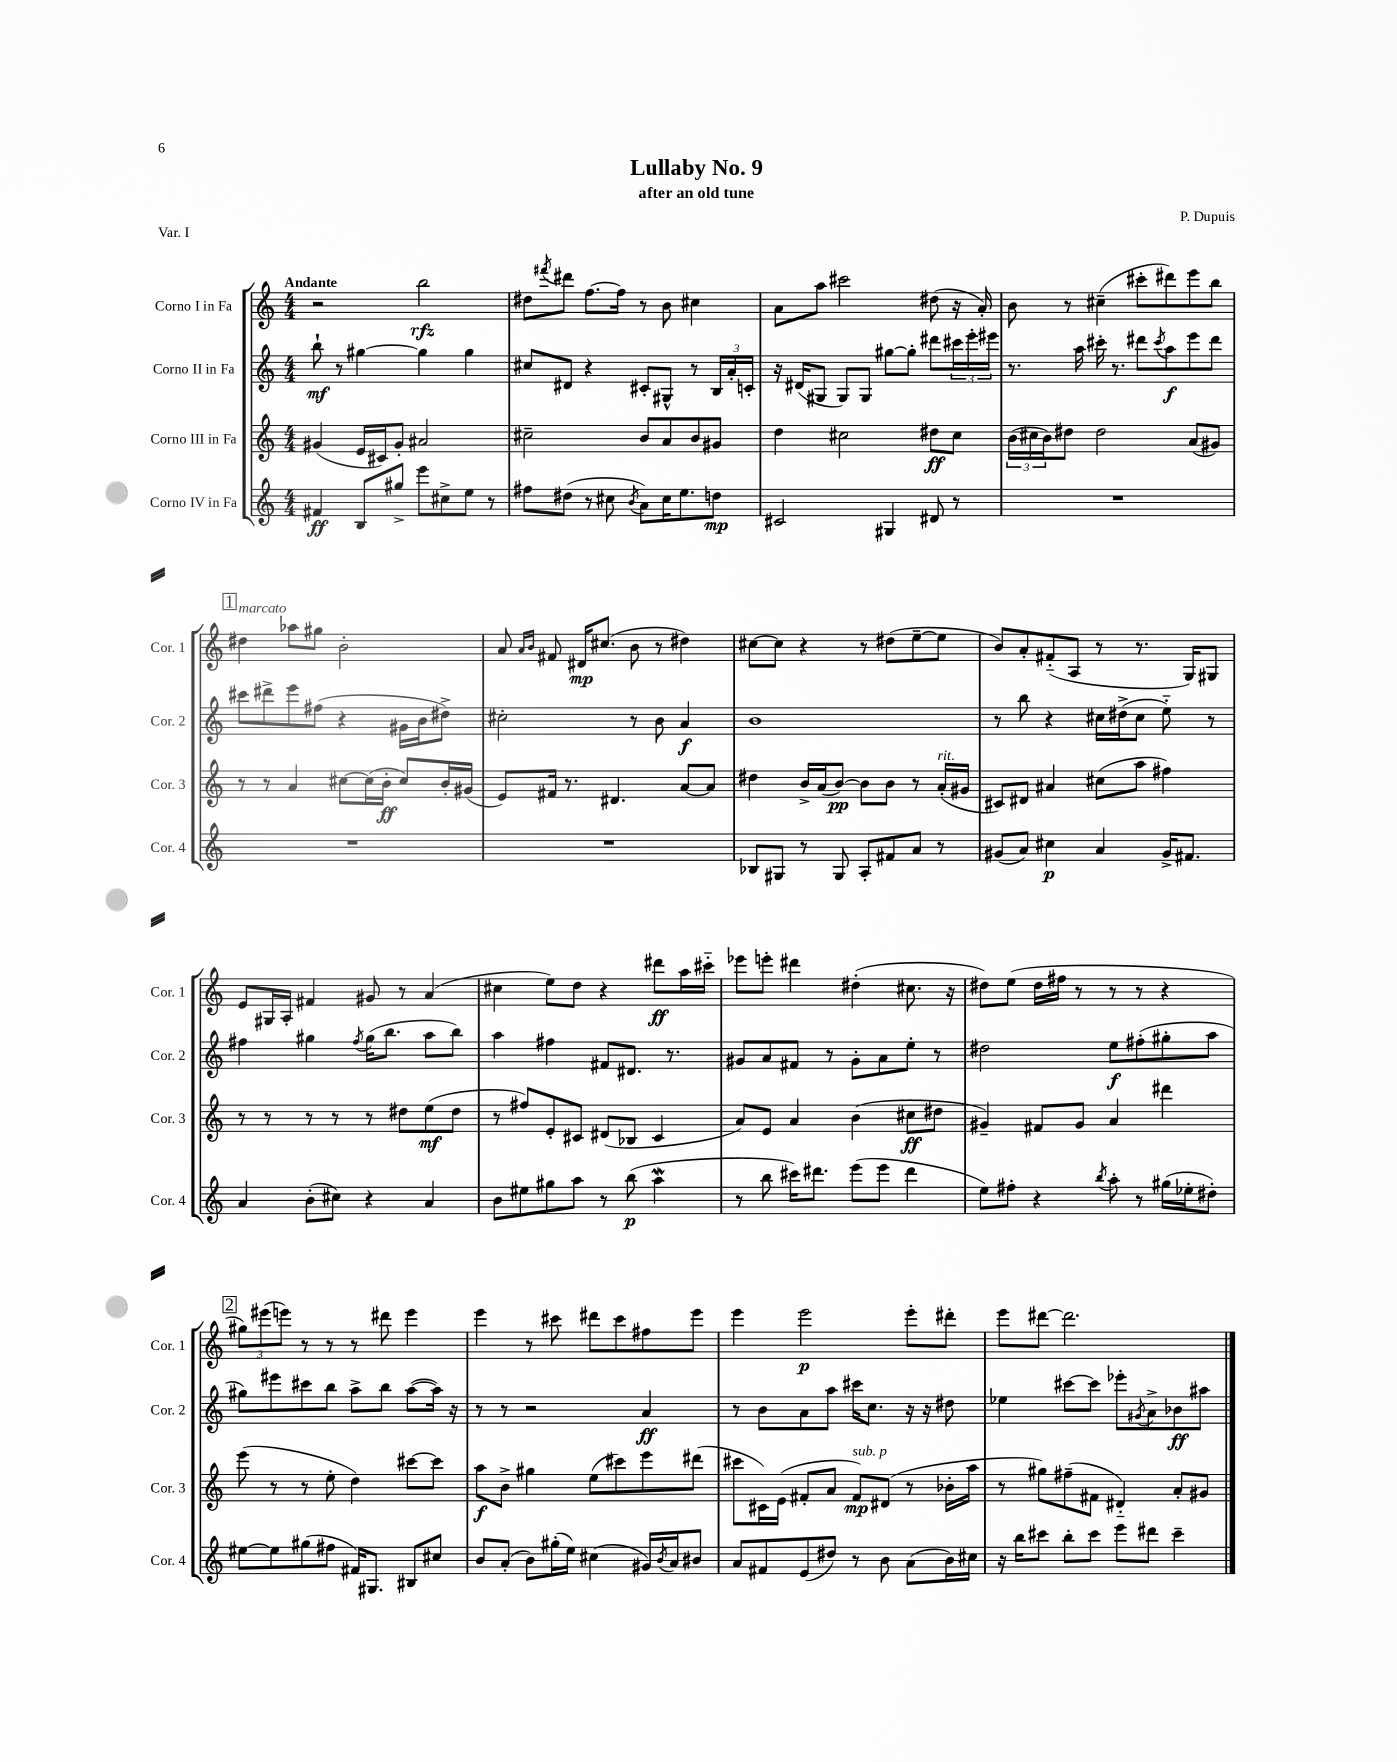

**kern	**dynam	**kern	**dynam	**kern	**dynam	**kern	**dynam
*part4	*part4	*part3	*part3	*part2	*part2	*part1	*part1
*staff4	*staff4	*staff3	*staff3	*staff2	*staff2	*staff1	*staff1
*I"Corno IV in Fa	*	*I"Corno III in Fa	*	*I"Corno II in Fa	*	*I"Corno I in Fa	*
*I'Cor. 4	*	*I'Cor. 3	*	*I'Cor. 2	*	*I'Cor. 1	*
*clefG2	*	*clefG2	*	*clefG2	*	*clefG2	*
*k[]	*	*k[]	*	*k[]	*	*k[]	*
*M4/4	*	*M4/4	*	*M4/4	*	*M4/4	*
=1	=1	=1	=1	=1	=1	=1	=1
!	!	!	!	!	!	!LO:TX:a:B:t=Andante	!
4f#X/	ff	(4g#X/	.	8bb`\	mf	2r	.
.	.	.	.	8r	.	.	.
8B/L	.	16e/LL	.	[4gg#X\	.	.	.
.	.	16c#X/J)	.	.	.	.	.
8gg#X^/J	.	8g#'/J	.	.	.	.	.
8eee\L	.	2a#X/	.	4gg#\]	.	2bb\	rfz
8cc#X^\	.	.	.	.	.	.	.
8ee\J	.	.	.	4gg#\	.	.	.
8r	.	.	.	.	.	.	.
=2	=2	=2	=2	=2	=2	=2	=2
8ff#X\L	.	2cc#X~\	.	8cc#X/L	.	8dd#X\L	.
.	.	.	.	.	.	8qfff#X/	.
(8dd#X\J	.	.	.	8d#X/J	.	8ddd#X\J	.
8r	.	.	.	4r	.	[8.ff\L	.
8cc#X\	.	.	.	.	.	.	.
.	.	.	.	.	.	16ff\Jk]	.
8qb/	.	.	.	.	.	.	.
8a\L)	.	8b/L	.	8c#X'/L	.	8r	.
16cc#\K	.	8a/	.	8G#X^^/J	.	8b\	.
8.ee\	.	.	.	.	.	.	.
.	.	8b/	.	8r	.	4cc#X\	.
8ddn\J	mp	8g#X/J	.	24B/LL	.	.	.
.	.	.	.	24a'/	.	.	.
.	.	.	.	24cn'/JJ	.	.	.
=3	=3	=3	=3	=3	=3	=3	=3
2c#X/	.	4dd\	.	16r	.	8a\L	.
.	.	.	.	(16d#X/KL	.	.	.
.	.	.	.	8G#X/J	.	8aa\J	.
.	.	2cc#X\	.	8G#/L)	.	2ccc#X\	.
.	.	.	.	8G#/J	.	.	.
4G#X/	.	.	.	[8gg#X\L	.	.	.
.	.	.	.	8gg#'\J]	.	.	.
8d#X/	.	8dd#X\L	ff	8ddd#X\L	.	(8dd#X\	.
8r	.	8cc#\J	.	24ccc#X\L	.	16r	.
.	.	.	.	24eee'\	.	.	.
.	.	.	.	.	.	16a'/)	.
.	.	.	.	24eee#X\JJ	.	.	.
=4	=4	=4	=4	=4	=4	=4	=4
1r	.	(24b\LL	.	8.r	.	8b\	.
.	.	24cc#X\	.	.	.	.	.
.	.	24b\J)	.	.	.	.	.
.	.	8dd#X\J	.	.	.	8r	.
.	.	.	.	16aa\	.	.	.
.	.	2dd#\	.	16ccc#X'\	.	(4cc#X~\	.
.	.	.	.	8.r	.	.	.
.	.	.	.	8ddd#X\L	.	8ccc#X'\L	.
.	.	.	.	8qccc#/	.	.	.
.	.	.	.	8aa\	f	8ddd#X\)	.
.	.	(8a/L	.	8eee\	.	8eee\	.
.	.	8g#X/J)	.	8ddd#\J	.	8bb\J	.
!!LO:LB:g=z
!!LO:REH:place=s1:t=1
=5	=5	=5	=5	=5	=5	=5	=5
!	!	!	!	!	!	!LO:TX:a:i:t=marcato	!
1r	.	8r	.	8ccc#X\L	.	4dd#X\	.
.	.	8r	.	8ddd#X^\	.	.	.
.	.	4a/	.	8eee\	.	8aa-X\L	.
.	.	.	.	(8ff#X\J	.	8gg#X\J	.
.	.	[8cc#X\L	.	4r	.	2b'\	.
.	.	(16cc#\L]	.	.	.	.	.
.	.	16b'\JJ	ff	.	.	.	.
.	.	8cc#/L)	.	16g#X\LL	.	.	.
.	.	.	.	16b\J	.	.	.
.	.	16b'/L	.	8dd#X^\J)	.	.	.
.	.	(16g#X/JJ	.	.	.	.	.
=6	=6	=6	=6	=6	=6	=6	=6
1r	.	8e/L)	.	2cc#X'\	.	8a/	.
.	.	.	.	.	.	16qqa/LL	.
.	.	.	.	.	.	16qqb/JJ	.
.	.	16f#X/Jk	.	.	.	8f#X/	.
.	.	8.r	.	.	.	.	.
.	.	.	.	.	.	16d#X/KL	mp
.	.	.	.	.	.	(8.cc#X/J	.
.	.	4.d#X/	.	.	.	.	.
.	.	.	.	8r	.	8b\	.
.	.	.	.	8b\	.	8r	.
.	.	[8a/L	.	4a/	f	4dd#X\)	.
.	.	8a/J]	.	.	.	.	.
=7	=7	=7	=7	=7	=7	=7	=7
8B-X/L	.	4dd#X\	.	1b	.	[8cc#X\L	.
8G#X/J	.	.	.	.	.	8cc#\J]	.
8r	.	16b^/LL	.	.	.	4r	.
.	.	(16a/J	.	.	.	.	.
8G#/	.	[8b/J)	pp	.	.	.	.
8A'/L	.	8b\L]	.	.	.	8r	.
8f#X/	.	8b\J	.	.	.	(8dd#X\L	.
8a/J	.	8r	.	.	.	[8ee~\	.
!	!	!LO:TX:a:i:t=rit.	!	!	!	!	!
8r	.	(16a'/LL	.	.	.	8ee\J]	.
.	.	16g#X/JJ	.	.	.	.	.
=8	=8	=8	=8	=8	=8	=8	=8
(8g#X/L	.	8c#X/L)	.	8r	.	8b/L)	.
8a/J)	.	8d#X/J	.	8bb\	.	8a'/	.
4cc#X\	p	4a#X/	.	4r	.	(8f#X/	.
.	.	.	.	.	.	8A/J	.
4a/	.	(8cc#X\L	.	16cc#X\LL	.	8r	.
.	.	.	.	(16dd#X^\J	.	.	.
.	.	8aa\J	.	8cc#\J	.	8.r	.
16g#^/KL	.	4ff#X\)	.	8ee\)	.	.	.
8.f#X/J	.	.	.	.	.	16G/KL)	.
.	.	.	.	8r	.	8G#X/J	.
!!LO:LB:g=z
=9	=9	=9	=9	=9	=9	=9	=9
4a/	.	8r	.	4ff#X\	.	8e/L	.
.	.	8r	.	.	.	16G#X/L	.
.	.	.	.	.	.	16A'/JJ	.
(8b'\L	.	8r	.	4gg#X\	.	4f#X/	.
8cc#X\J)	.	8r	.	.	.	.	.
.	.	.	.	8qff#/	.	.	.
4r	.	8r	.	(16gg#\KL	.	8g#X/	.
.	.	.	.	8.bb\J	.	.	.
.	.	8dd#X\L	.	.	.	8r	.
4a/	.	(8ee\	mf	8aa\L	.	(4a/	.
.	.	8dd#\J	.	8bb\J)	.	.	.
=10	=10	=10	=10	=10	=10	=10	=10
8b\L	.	8r	.	4aa\	.	4cc#X\	.
8ee#X\	.	8ff#X/L)	.	.	.	.	.
8gg#X\	.	8e'/	.	4ff#X\	.	8ee\L)	.
8aa\J	.	8c#X/J	.	.	.	8dd\J	.
8r	.	(8d#X/L	.	8f#X/L	.	4r	.
(8bb\	p	8B-X/J	.	8.d#X/J	.	.	.
4aaW\	.	4c#/	.	.	.	8ddd#X\L	ff
.	.	.	.	8.r	.	.	.
.	.	.	.	.	.	16aa\L	.
.	.	.	.	.	.	16ccc#X\JJ	.
=11	=11	=11	=11	=11	=11	=11	=11
8r	.	8a/L)	.	8g#X/L	.	8eee-X\L	.
8bb\	.	8e/J	.	8a/	.	8eeen'\J	.
16ccc#X\KL)	.	4a/	.	8f#X/J	.	4ddd#X\	.
8.ddd#X\J	.	.	.	.	.	.	.
.	.	.	.	8r	.	.	.
(8eee\L	.	(4b\	.	8g#'\L	.	(4dd#X'\	.
8eee\J	.	.	.	8a\	.	.	.
4ddd#\	.	8cc#X\L	ff	8ee'\J	.	8.cc#X\	.
.	.	8dd#X\J	.	8r	.	.	.
.	.	.	.	.	.	16r	.
=12	=12	=12	=12	=12	=12	=12	=12
8ee\L)	.	4g#X~/)	.	2dd#X\	.	8dd#X\L)	.
8ff#X'\J	.	.	.	.	.	(8ee\J	.
4r	.	8f#X/L	.	.	.	16dd#\LL	.
.	.	.	.	.	.	16ff#X\JJ	.
.	.	8g#/J	.	.	.	8r	.
8qbb/	.	.	.	.	.	.	.
8aa'\	.	4a/	.	8ee\L	f	8r	.
8r	.	.	.	(8ff#X'\	.	8r	.
(16gg#X\LL	.	4ddd#X\	.	8gg#X'\	.	4r	.
16ee-X'\J	.	.	.	.	.	.	.
8dd#X'\J)	.	.	.	8aa\J	.	.	.
!!LO:LB:g=z
!!LO:REH:place=s1:t=2
=13	=13	=13	=13	=13	=13	=13	=13
[8ee#X\L	.	(8eee\	.	8gg#X\L)	.	12gg#X\L)	.
.	.	.	.	.	.	(12eee#X\	.
8ee#\]	.	8r	.	8eee#X\	.	.	.
.	.	.	.	.	.	12eeen\J)	.
(8gg#X\	.	8r	.	8ccc#X\	.	8r	.
8ff#X\J	.	8ee'\	.	8bb\J	.	8r	.
16f#X/KL)	.	4dd\)	.	8aa^\L	.	8r	.
8.G#X/J	.	.	.	.	.	.	.
.	.	.	.	8bb\J	.	8ddd#X\	.
8B#X/L	.	[8ccc#X\L	.	([8aa\L	.	4eee\	.
8cc#X/J	.	8ccc#\J]	.	16aa\Jk])	.	.	.
.	.	.	.	16r	.	.	.
=14	=14	=14	=14	=14	=14	=14	=14
8b/L	.	8aa\L	f	8r	.	4eee\	.
(8a'/J	.	8b^\J	.	8r	.	.	.
8b\L)	.	4gg#X\	.	2r	.	8r	.
(16gg#X'\L	.	.	.	.	.	8ccc#X\	.
16ee\JJ)	.	.	.	.	.	.	.
(4cc#X\	.	(8ee\L	.	.	.	8ddd#X\L	.
.	.	8ccc#X\)	.	.	.	8ccc#\	.
16g#X/LL)	.	8eee\	.	4a/	ff	8ff#X\	.
8qb/	.	.	.	.	.	.	.
16a/J	.	.	.	.	.	.	.
8b#X/J	.	(8ddd#X\J	.	.	.	8eee\J	.
=15	=15	=15	=15	=15	=15	=15	=15
8a/L	.	8ccc#X\L	.	8r	.	4eee\	.
8f#X/	.	16c#X\L)	.	8b\L	.	.	.
.	.	(16e\JJ	.	.	.	.	.
(8e/	.	8f#X'/L	.	8a\	.	2eee\	p
8dd#X/J)	.	8a/J	.	8aa\J	.	.	.
!	!	!LO:TX:a:i:t=sub. p	!	!	!	!	!
8r	.	8f#/L)	mp	16ccc#X\KL	.	.	.
.	.	.	.	8.cc\J	.	.	.
8b\	.	(8d#X/J	.	.	.	.	.
(8a\L	.	8r	.	16r	.	8eee'\L	.
.	.	.	.	16r	.	.	.
16b\L)	.	16b-X'\LL	.	8dd#X\	.	8ddd#X'\J	.
16cc#X\JJ	.	16aa\JJ	.	.	.	.	.
=16	=16	=16	=16	=16	=16	=16	=16
16r	.	8r	.	4ee-X\	.	8eee\L	.
16bb\KL	.	.	.	.	.	.	.
8ccc#X\J	.	8gg#X\L)	.	.	.	[8ddd#X\J	.
8bb'\L	.	(8ff#X~\	.	[8ccc#X\L	.	2.ddd#\]	.
8ccc#\J	.	8f#X\J	.	8ccc#\J]	.	.	.
8eee\L	.	4d#X/)	.	8eee-X'\L	.	.	.
.	.	.	.	8qg#X/	.	.	.
8ddd#X\J	.	.	.	8a^\	.	.	.
4ccc#~\	.	8a'/L	.	8b-X\	ff	.	.
.	.	8g#X/J	.	8aa#X\J	.	.	.
==	==	==	==	==	==	==	==
*-	*-	*-	*-	*-	*-	*-	*-
